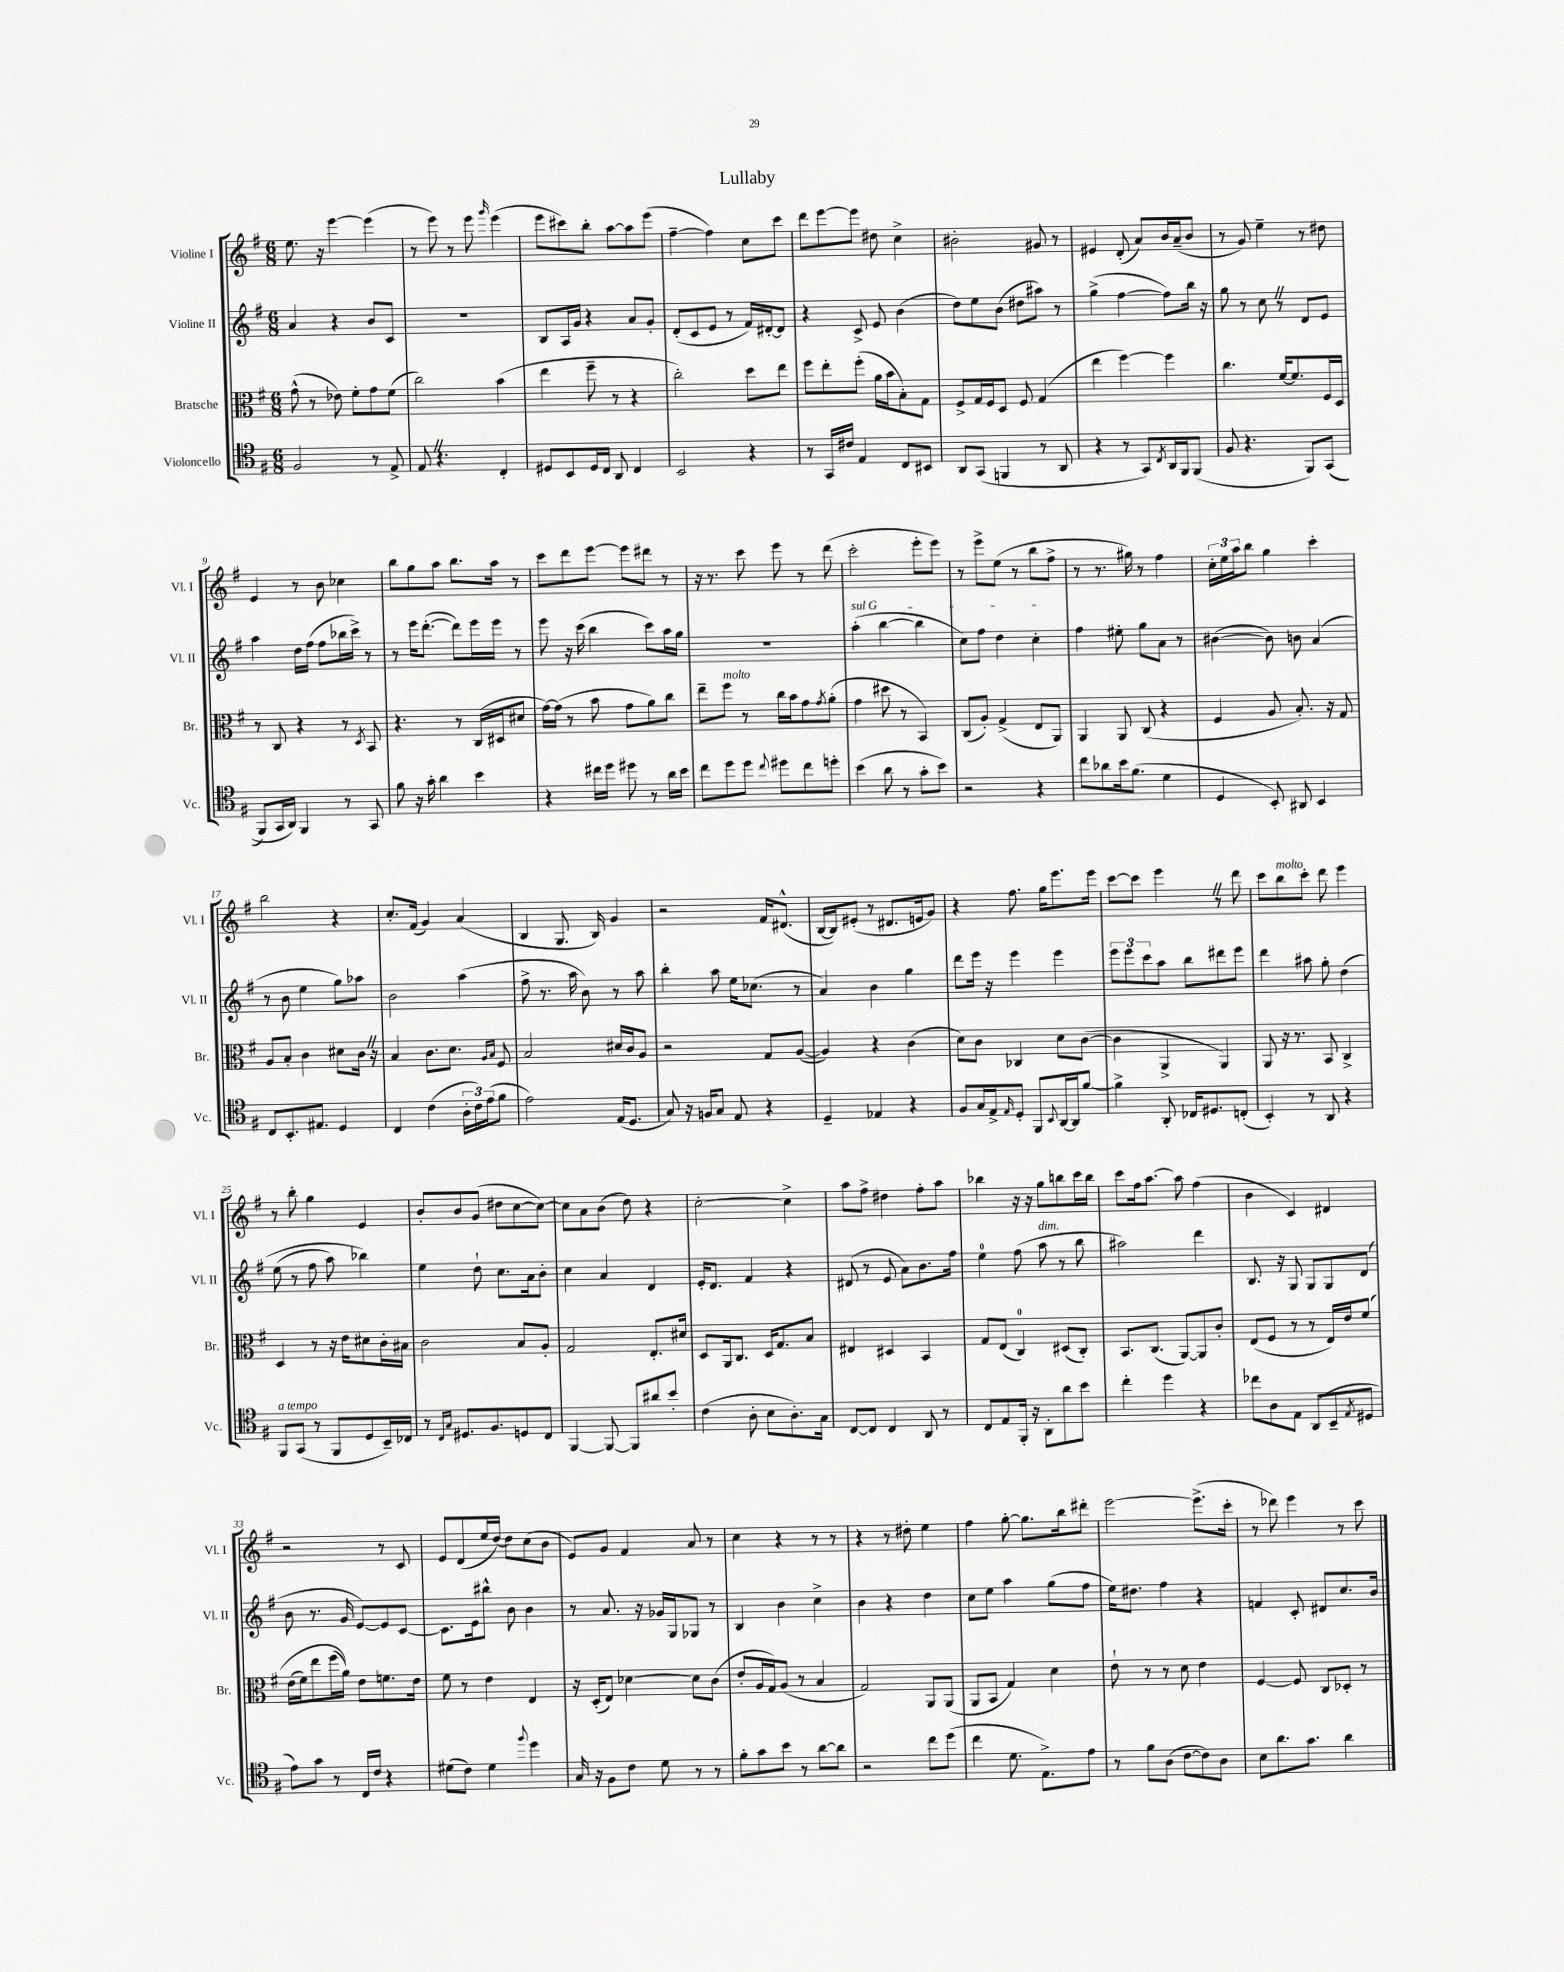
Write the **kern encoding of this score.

**kern	**kern	**kern	**kern
*staff4	*staff3	*staff2	*staff1
*clefC4	*clefC3	*clefG2	*clefG2
*k[f#]	*k[f#]	*k[f#]	*k[f#]
*M6/8	*M6/8	*M6/8	*M6/8
2F#	(8g^^	4a	8.ee
.	8r	.	.
.	.	.	16r
.	8e-)	4r	[4eee
.	8f#'	.	.
8r	8g	8b	(4eee]
8E^	(8f#	8c	.
=	=	=	=
8E	2cc)	2.r	8r
4.r	.	.	8eee)
.	.	.	8r
.	.	.	8eee
.	.	.	16qqggg
4C'	(4b	.	(4eee
=	=	=	=
8D#	4ee	8B	8eee
8BB	.	16A	8ccc#)
.	.	16g	.
16D#	8ff#~	4r	8bb'
16C	.	.	.
8AA	8r	.	[8aa
4C	4r	8a	8aa]
.	.	8g'	(8eee
=	=	=	=
2BB	2cc')	(8d'	[4ff#~
.	.	8c	.
.	.	8e	4ff#])
.	.	8r	.
4r	8dd	16f#)	8cc
.	.	[16d#'	.
.	8ee	8d#]	8ccc
=	=	=	=
8r	8ff#	4r	8ddd
16GG	8ee'	.	[8eee
16c#	.	.	.
4E	(8ff#'	8c^	8eee]
.	16a	8e	8dd#
.	16b	.	.
8C	8B')	(4b	4cc^
8BB#	8G	.	.
=	=	=	=
8AA	8F#^	8dd)	2b#'
(8GG	16G	8ee	.
.	16F#	.	.
4FF	8D	(8b	.
.	8F#	8dd#	.
8r	(4G	8aa#)	8g#
8AA	.	8r	8r
=	=	=	=
4r	4ee	(4gg^	4e#
8r	[4ff#)	[4ff#	(8d'
8GG)	.	.	8a)
8qC	.	.	.
16AA	4ff#]	8ff#])	16b
16FF#	.	.	(16a~
(8FF#	.	16bb	8b
.	.	16r	.
=	=	=	=
8F#	4.cc	8gg	8r
4.r	.	8r	8g)
.	.	8cc	4ee~
.	[16f#	8r	.
.	8.f#]	.	.
8FF#)	.	8d	8r
&((8GG	16F#	8e	8dd#
.	16D	.	.
=	=	=	=
8FF#)	8r	4aa	4e
16GG	8C	.	.
16AA&)	.	.	.
4FF#	4r	16dd	8r
.	.	(16ff#	.
.	.	8ff#	8b
8r	8r	16bb-	4cc-
.	.	16ccc^)	.
.	8qD	.	.
8GG	8BB	8r	.
=	=	=	=
8f#	4.r	8r	8bb
16r	.	16eee	8gg
16g'	.	([8.ddd'	.
4a	.	.	8aa
.	8r	8ddd])	8.bb
4b	(16C	16eee	.
.	16D#	16eee	16aa
.	8d#	8r	8r
=	=	=	=
4r	[16g)	8eee	8ccc
.	(16g]	.	.
.	8r	16r	8ddd
.	.	(16ccc	.
16cc#	8b	4bb	[8eee
16dd	.	.	.
8dd#	8g	.	8eee]
8r	8a)	8ccc)	8ddd#
16a	8cc	16aa	8r
16b	.	16gg	.
=	=	=	=
8cc	8ee~	2.r	16r
.	.	.	8.r
8dd	8ff#	.	.
8dd	8r	.	8ccc
8qqcc	.	.	.
8dd#	16cc	.	8eee
.	16b	.	.
8cc	8g	.	8r
.	8qg	.	.
8dd'	(8a'	.	(8ddd
=	=	=	=
(4b	4g	(4aa'	2ccc'
8a	8dd#	[4bb	.
8r	8r	.	.
8g'	4BB)	4bb]	8eee'
8b)	.	.	8eee)
=	=	=	=
2r	(8C	8cc)	8r
.	8A')	8ff#	8eee^
.	(4G^	4dd	(8ee
.	.	.	8r
4r	8E	4cc'	8bb
.	8AA)	.	8ff#^
=	=	=	=
8cc	4AA	4ff#	8r
8a-	.	.	8.r
16b	8AA	8ee#'	.
(8.f#	.	.	16gg#)
.	(8C	8gg	8r
4d	4r	8a	4ff#
.	.	8r	.
=	=	=	=
4D	4F#	([4b#	24cc'
.	.	.	24ee
.	.	.	24aa
.	.	.	8bb
8BB')	8A	8b#])	4gg
8AA#	8.B')	8b	.
4BB	.	(4a	4ccc'
.	16r	.	.
.	8G	.	.
=	=	=	=
8C	8A	8r	2bb
8.BB'	8B'	8b	.
.	4c	4ee	.
8.E#	.	.	.
4D	8d#	8gg)	4r
.	16c	8aa-	.
.	16r	.	.
=	=	=	=
4C	4B	2b	8.cc'
.	.	.	(16f#
(4c	8.c	.	4g)
.	8.d	.	.
24A'	.	(4aa	(4a
24c)	.	.	.
(24e	.	.	.
.	16qqA	.	.
.	16qqB	.	.
8f#	8F#	.	.
=	=	=	=
2e)	2B	8ff#^	4B
.	.	8.r	.
.	.	.	8.G
.	.	16aa	.
.	.	8b)	.
.	.	.	16B)
(16E	16d#	8r	4g
8.D	16c	.	.
.	8A	8aa	.
=	=	=	=
8G)	2r	4bb'	2r
16r	.	.	.
16F	.	.	.
8G	.	8aa	.
8E	.	16ee	.
.	.	(8.cc-	.
4r	8G	.	16f#
.	.	.	(8.d#^^
.	([8A	8r	.
=	=	=	=
4D~	4A])	4a)	[16B
.	.	.	16B])
.	.	.	(8e#'
4E-	4r	4b	8r
.	.	.	8.d#
4r	(4c	4gg	.
.	.	.	16e
.	.	.	8g)
=	=	=	=
8F#	8d)	8ddd	4r
16G	8c	16eee	.
16E^	.	16r	.
16qqE	.	.	.
8D'	4C-	4eee	8.ff#
8FF#	.	.	.
.	.	.	16gg
8qqBB	.	.	.
[16AA	8d	4eee	8.eee
16AA]	.	.	.
[8f#	([8c	.	.
.	.	.	16eee
=	=	=	=
4f#^]	4c]	12eee	[8ccc
.	.	12eee	.
.	.	.	8ccc]
.	.	12ccc	.
8AA'	4AA^	8aa	4eee
16C-	.	8bb	.
8.D#	.	.	.
.	4AA)	8ddd#	8r
(8C'	.	8eee	8ddd
=	=	=	=
4BB')	8AA	4ddd	8ccc
.	16r	.	8bb
.	8.r	.	.
8r	.	8aa#	8ccc'
8AA	8BB	8gg'	8ddd
4r	4C^	&(4dd	4eee
=	=	=	=
8FF#	4D	(8ee	8r
(8GG	.	8r	8bb'
8r	8r	8ff#	4gg
8FF#	16r	8aa)	.
.	16e	.	.
8D	8d#	4bb-&)	4e
16BB~)	16c'	.	.
16C-	16B#	.	.
=	=	=	=
8r	2c	4ee	8b'
16qqC	.	.	.
16qqG	.	.	.
8.D#	.	.	8b
.	.	8dd`	(8g
8.F#	.	.	.
.	.	8.cc	8dd#
8D	8B	.	[8cc
.	.	16a	.
8C	8A'	8b'	8cc_)
=	=	=	=
[4FF#	2G	4cc	8cc]
.	.	.	8a
8FF#_	.	4a	(8b
8FF#]	.	.	8dd)
8a#	8.E'	4d	4r
8b'	.	.	.
.	16d#	.	.
=	=	=	=
(4c	8D	16e'	[2cc'
.	.	8.d	.
.	16AA	.	.
.	8.C	.	.
8A'	.	4f#	.
8B	16D	.	.
.	8.G	.	.
8.A')	.	4r	4cc^]
.	8B	.	.
16G	.	.	.
=	=	=	=
[8C	4E#	(8d#	8aa
8C]	.	8r	8ff#^
4C	4D#	8e	4dd#
.	.	8a)	.
8AA	4BB	8.b	8ff#'
8r	.	.	8aa
.	.	16ff#	.
=	=	=	=
8C	8G	4ee	4bb-
8E	(8E	.	.
16FF#'	4C)	(8ff#	16r
16r	.	.	16r
8AA'	.	8aa	8gg
8a	(8D#	8r	8bb
8b	8C')	8bb	16ccc
.	.	.	16bb
=	=	=	=
4cc'	8.BB	2aa#)	8ccc
.	.	.	16ff#
.	(8.C	.	[8.aa
4dd	.	.	.
.	[8AA)	.	8aa]
4r	8AA]	4ddd	(4ff#
.	8c'	.	.
=	=	=	=
8cc-	(8E	8.B	4b
8A	8F#	.	.
.	.	16r	.
8E	8r	8G	4c)
(8AA	8r	8G	.
8BB~	16E)	8G	4d#
.	16e	.	.
8qE	.	.	.
8D#	&(8f#	(8d	.
=	=	=	=
8e)	(16e	8b	2r
.	16f#)	.	.
8g	8ee	8.r	.
8r	(16ff#	.	.
.	16a)&)	16g	.
16C	8e	[8e)	.
16c	.	.	.
4r	8.f	8e]	8r
.	.	[8c	8c
.	16e	.	.
=	=	=	=
(8d#	8f#	8.c]	8e
8c)	8r	.	(8d
.	.	16e	.
4d#	4e	8bb#^^	16ee
.	.	.	[16dd)
.	.	8b	8dd]
8qqff#	.	.	.
4dd	4E	4b	(8cc
.	.	.	8b
=	=	=	=
16G	16r	8r	8e)
16r	(16D'	.	.
8F#	8E)	8.a	8g
8c	[4d-	.	4f#
.	.	16r	.
8d	.	16g-	.
.	.	16G	.
8r	8d-]	8G-	8a
8r	(8c	8r	8r
=	=	=	=
8f#'	8e'	4B	4cc
8g	16A	.	.
.	16G)	.	.
8b	(8A	4b	4r
8r	8r	.	.
[8a	4B	4cc^	8r
8a]	.	.	8r
=	=	=	=
2r	2G)	4b	4r
.	.	4r	8r
.	.	.	8dd#'
8cc	8AA	4dd	4ee
(8dd	(8AA	.	.
=	=	=	=
4cc	8AA	8cc	4ff#
.	8BB	8ee	.
8.d	4G)	4aa	[8gg'
.	.	.	8.gg]
8.E^)	.	.	.
.	4d	(8gg	.
.	.	.	16bb
8e	.	8ff#	8ddd#'
=	=	=	=
8r	8e`	16ee)	[2eee
.	.	8.dd#	.
8f#	8r	.	.
(8A	8r	4ff#	.
[8c	8d	.	.
8c])	4e	4r	(8.eee^]
8A	.	.	.
.	.	.	16ccc'
=	=	=	=
8B	[4F#	4f	8r
8.a	.	.	8ddd-)
.	8F#]	8c'	4eee
8.g	.	.	.
.	8C	8d#	.
4a	8D-'	8.cc	8r
.	8r	.	8ccc
.	.	16b	.
==	==	==	==
*-	*-	*-	*-
